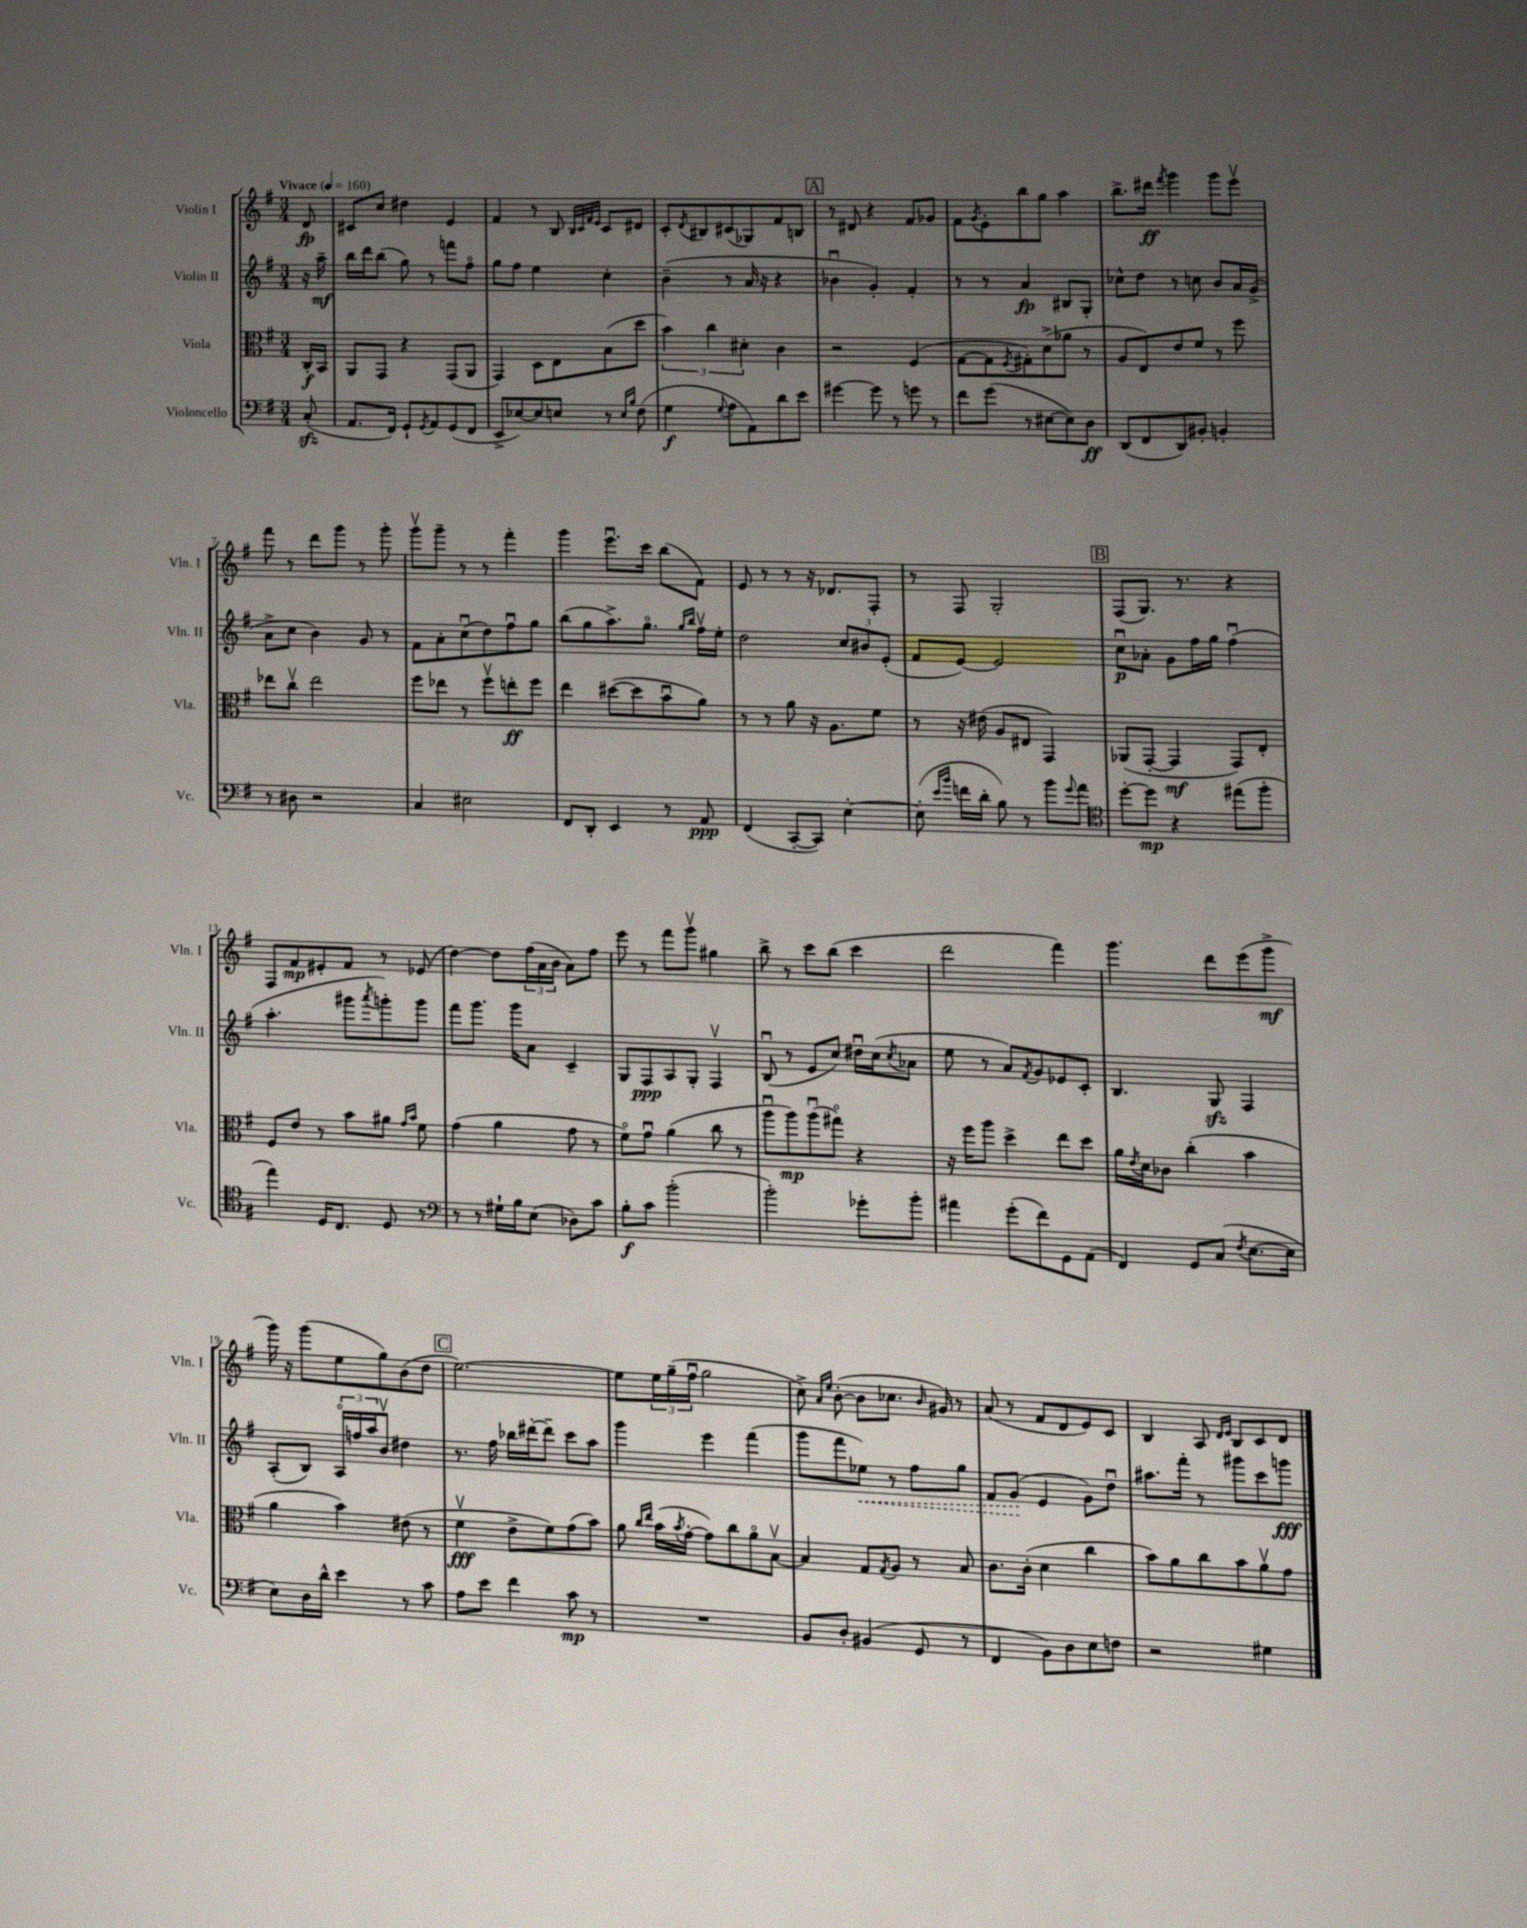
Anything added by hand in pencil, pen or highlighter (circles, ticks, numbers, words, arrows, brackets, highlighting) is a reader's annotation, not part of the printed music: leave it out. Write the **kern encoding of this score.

**kern	**dynam	**kern	**dynam	**kern	**dynam	**kern	**dynam
*part4	*part4	*part3	*part3	*part2	*part2	*part1	*part1
*staff4	*staff4	*staff3	*staff3	*staff2	*staff2	*staff1	*staff1
*I"Violoncello	*	*I"Viola	*	*I"Violin II	*	*I"Violin I	*
*I'Vc.	*	*I'Vla.	*	*I'Vln. II	*	*I'Vln. I	*
*clefF4	*	*clefC3	*	*clefG2	*	*clefG2	*
*k[f#]	*	*k[f#]	*	*k[f#]	*	*k[f#]	*
*M3/4	*	*M3/4	*	*M3/4	*	*M3/4	*
*MM160	*	*MM160	*	*MM160	*	*MM160	*
=	=	=	=	=	=	=	=
!	!	!	!	!	!	!LO:TX:a:B:t=Vivace	!
(8Czz'/	.	16C'/LL	f	16r	.	8d/	fp
.	.	16BB/JJ	.	16aa~\	mf	.	.
=1	=1	=1	=1	=1	=1	=1	=1
8.AA/L	.	8AA/L	.	16bb\LL	.	8c#X/L	.
.	.	.	.	16ddd\J	.	.	.
.	.	8GG/J	.	(8bb\J	.	8cc/J	.
16FF#/Jk)	.	.	.	.	.	.	.
8GG`/L	.	4r	.	8gg\)	.	4dd#X\	.
8qGG/	.	.	.	.	.	.	.
8AA/	.	.	.	8r	.	.	.
(8GG/	.	(8GG/L	.	8fffn\L	.	4e/	.
8FF#/J	.	8AA/J	.	8ff#\J	.	.	.
=2	=2	=2	=2	=2	=2	=2	=2
8EE^/L	.	4GG/)	.	8gg\L	.	4f#/	.
[8E-X/)	.	.	.	8ff#\J	.	.	.
8E-/]	.	8D\L	.	4ee\	.	8r	.
8En/J	.	8E\	.	.	.	8B/	.
.	.	.	.	.	.	32qqB/LLL	.
.	.	.	.	.	.	32qqc/	.
.	.	.	.	.	.	32qqf#/	.
.	.	.	.	.	.	32qqe/JJJ	.
8r	.	(8B\	.	4cc'\	.	8c/L	.
16qqE/LL	.	.	.	.	.	.	.
16qqB/JJ	.	.	.	.	.	.	.
(8F#\	.	8dd\J	.	.	.	8d#X/J	.
=3	=3	=3	=3	=3	=3	=3	=3
4G\	f	6b\)	.	(4b~\	.	8c'/L	.
.	.	.	.	.	.	8qd/	.
.	.	.	.	.	.	8B#X/	.
.	.	6cc\	.	.	.	.	.
8qqG/	.	.	.	.	.	.	.
8A\L	.	.	.	8r	.	(8c#X/	.
.	.	6d#X'\	.	.	.	.	.
8AA\)	.	.	.	16a/	.	8G-X/)	.
.	.	.	.	16r	.	.	.
8d\	.	4c\	.	4r	.	8f#/	.
8e\J	.	.	.	.	.	8Bn/J	.
!!LO:REH:place=s1:t=A
=4	=4	=4	=4	=4	=4	=4	=4
[4g#X\	.	2r	.	4b-Xu\	.	8r	.
.	.	.	.	.	.	8d#X/	.
8g#\]	.	.	.	4g'/)	.	4r	.
8r	.	.	.	.	.	.	.
8gn\	.	(4F#/	.	4f#'/	.	8f#/L	.
8r	.	.	.	.	.	8g-X/J	.
=5	=5	=5	=5	=5	=5	=5	=5
8f#\L	.	[8G\L	.	8r	.	8f#\L	.
.	.	.	.	.	.	8qg/	.
(8g\J	.	8G\]	.	8r	.	8e'\	.
.	.	8qF#/	.	.	.	.	.
8r	.	8G#X'\)	.	4a/	fp	8bb\	.
[8E#X\L	.	(8d^\	.	.	.	8gg\J	.
8E#\])	.	8a-X\J	.	8B#X/L	.	4aa\	.
8D\J	ff	8r	.	8G'/J	.	.	.
=6	=6	=6	=6	=6	=6	=6	=6
(8DD/L	.	8A/L	.	8cc-X^^\L	.	8.bb^\L	.
8FF#/	.	8E/)	.	8dd\J	.	.	.
.	.	.	.	.	.	16ddd#X\Jk	ff
.	.	.	.	.	.	8qfff#/	.
8DD/)	.	8e/	.	8r	.	4ggg\	.
8BB#X'/J	.	8f#/J	.	8ccn\	.	.	.
4BBn'/	.	8r	.	8b/L	.	8ggg\L	.
.	.	8ff#\	.	16a/L	.	8eeev\J	.
.	.	.	.	(16g^/JJ	.	.	.
!!LO:LB:g=z
=7	=7	=7	=7	=7	=7	=7	=7
8r	.	8ee-X\L	.	8a^\L	.	8fff#\	.
8D#X\	.	8ccv\J	.	8cc\J	.	8r	.
2r	.	2ee-\	.	4b\)	.	8ddd\L	.
.	.	.	.	.	.	8ggg\J	.
.	.	.	.	8g/	.	8r	.
.	.	.	.	8r	.	8ggg'\	.
=8	=8	=8	=8	=8	=8	=8	=8
4C/	.	8ff#\L	.	8f#\L	.	8gggv\L	.
.	.	8ee-X\J	.	8a'\	.	8ggg~\J	.
2E#X\	.	8r	.	(8ccu\	.	8r	.
.	.	8ff#v\L	.	8dd\)	.	8r	.
.	.	8een'\	ff	8ff#u\	.	4fff#'\	.
.	.	8ff#\J	.	8gg\J	.	.	.
=9	=9	=9	=9	=9	=9	=9	=9
8FF#/L	.	4ee\	.	(8bb\L	.	4ggg\	.
8DD'/J	.	.	.	8gg\	.	.	.
4EE/	.	([8dd#X\L	.	8.aa^\)	.	8.eeeu\L	.
.	.	8dd#\]	.	.	.	.	.
.	.	.	.	8.gg\J	.	16ccc\Jk	.
8r	.	8bu\	.	.	.	(8bb\L	.
.	.	.	.	16qqgg/LL	.	.	.
.	.	.	.	16qqbb/JJ	.	.	.
8AA/	ppp	8a\J)	.	16ff#v\LL	.	8f#\J)	.
.	.	.	.	16ee'\JJ	.	.	.
=10	=10	=10	=10	=10	=10	=10	=10
(4FF#/	.	8r	.	2dd\	.	8e/	.
.	.	8r	.	.	.	8r	.
[8CC'/L	.	8a\	.	.	.	8r	.
8CC/J])	.	16r	.	.	.	16r	.
.	.	8.A\L	.	.	.	8.d-X/L	.
[4E'\	.	.	.	12cc/L	.	.	.
.	.	.	.	12b#X/	.	.	.
.	.	8f#\J	.	.	.	8F#'/J	.
.	.	.	.	(12e'/J	.	.	.
=11	=11	=11	=11	=11	=11	=11	=11
(8E'\]	.	8r	.	8f#/L	.	8r	.
16qqe/LL	.	.	.	.	.	.	.
16qqb/JJ	.	.	.	.	.	.	.
16fn\LL	.	16r	.	[8e/J)	.	8F#/	.
16d'\JJ	.	(16e#X\	.	.	.	.	.
8B\)	.	8A/L	.	2e/]	.	2G'/	.
8r	.	8E#X/J	.	.	.	.	.
8b\L	.	4GG/)	.	.	.	.	.
8qqg/	.	.	.	.	.	.	.
8a\J	.	.	.	.	.	.	.
!!LO:REH:place=s1:t=B
=12	=12	=12	=12	=12	=12	=12	=12
*clefC4	*	*	*	*	*	*	*
[8dd'\L	.	(8AA-X/L	.	8ccu\L	p	(8F#/L	.
8dd\J]	mp	[8GG'/J	.	8a-X'\J	.	8.G/J)	.
4r	.	4GG/]	mf	8g\L	.	.	.
.	.	.	.	.	.	8.r	.
.	.	.	.	16ff#\L	.	.	.
.	.	.	.	16gg\JJ	.	.	.
(8ee#X\L	.	8GG/L)	.	(4ff#u\	.	4r	.
8ff#'\J	.	8E'/J	.	.	.	.	.
!!LO:LB:g=z
=13	=13	=13	=13	=13	=13	=13	=13
4ee\)	.	8F#/L	.	4.aa'\	.	8F#/L	.
.	.	8e/J	.	.	.	8f#/	mp
16D/KL	.	8r	.	.	.	8e#X'/	.
8.C/J	.	.	.	.	.	.	.
.	.	8b\L	.	8ggg#X\L	.	8f#/J	.
.	.	.	.	8qaaa/	.	.	.
8D/	.	8a#X\J	.	8gggn'\)	.	8r	.
.	.	16qqg/LL	.	.	.	.	.
.	.	16qqb/JJ	.	.	.	.	.
8r	.	8f#\	.	8ggg\J	.	(8e-X/	.
=14	=14	=14	=14	=14	=14	=14	=14
*clefF4	*	*	*	*	*	*	*
8r	.	(4g\	.	8fff#\L	.	[4dd\)	.
8r	.	.	.	8.ggg\J	.	.	.
16G#X`\LL	.	4a\	.	.	.	8dd\L]	.
16B\J	.	.	.	16ggg\KL	.	.	.
(8E\J	.	.	.	8a\J	.	(24ff#\L	.
.	.	.	.	.	.	24a\	.
.	.	.	.	.	.	24b\JJ	.
8D-X\L)	.	8g\	.	4c~/	.	8a\L)	.
8c\J	.	8r	.	.	.	8ff#\J	.
=15	=15	=15	=15	=15	=15	=15	=15
8B'\L	f	8f#\L)	.	8G/L	.	8eee\	.
8c\J	.	8gu\J	.	8F#/	ppp	8r	.
(2b'\	.	(4a\	.	8A/	.	8fff#\L	.
.	.	.	.	8G'/J	.	8gggv\J	.
.	.	8cc\	.	4F#v/	.	4gg#X\	.
.	.	8r	.	.	.	.	.
=16	=16	=16	=16	=16	=16	=16	=16
2b'\)	.	8aau\L	.	(8Bu/	.	8bb^\	.
.	.	8aa\)	mp	8r	.	8r	.
.	.	(8aau\	.	8e/L	.	8ccc\L	.
.	.	8gg#X\J)	.	8cc/J)	.	(8bb\J	.
8g-X'\L	.	4r	.	16dd#Xu\LL	.	4ccc\	.
.	.	.	.	(16cc\J	.	.	.
.	.	.	.	8qcc/	.	.	.
8b'\J	.	.	.	8a-X\J	.	.	.
=17	=17	=17	=17	=17	=17	=17	=17
4a#X\	.	16r	.	8ee\	.	2ddd\	.
.	.	16ff#\KL	.	.	.	.	.
.	.	8aa\J	.	8r	.	.	.
(8g'\L	.	4dd^\	.	8a/L)	.	.	.
.	.	.	.	8qf#/	.	.	.
8f#\)	.	.	.	8g/	.	.	.
8GG\	.	8ee\L	.	8e-X/	.	4fff#\)	.
(8AA\J	.	8dd\J	.	8c'/J	.	.	.
=18	=18	=18	=18	=18	=18	=18	=18
4FF#/)	.	16a\LL	.	4.B/	.	4.ggg\	.
.	.	8qe/	.	.	.	.	.
.	.	16d\J	.	.	.	.	.
.	.	8c-X\J	.	.	.	.	.
8GG/L	.	(4cc'\	.	.	.	.	.
(8C/J	.	.	.	8Gzz/	.	8ddd\L	.
8qF#/	.	.	.	.	.	.	.
[8.E\L	.	4b\	.	4F#/	.	(8eee\	.
.	.	.	.	.	.	8ggg^\J	mf
16E\Jk]	.	.	.	.	.	.	.
!!LO:LB:g=z
=19	=19	=19	=19	=19	=19	=19	=19
8E\L)	.	4a\	.	(8A'/L	.	16ggg\)	.
.	.	.	.	.	.	16r	.
16D\L	.	.	.	8B/J)	.	(8ggg\L	.
16d^^\JJ	.	.	.	.	.	.	.
4e\	.	4b\)	.	24A/LL	.	8ee\	.
.	.	.	.	24ffn/	.	.	.
.	.	.	.	24aa/J	.	.	.
.	.	.	.	8bv/J	.	8gg\)	.
8r	.	(8e#X\	.	4dd#X\	.	(8b\	.
8c\	.	8r	.	.	.	8dd\J	.
!!LO:REH:place=s1:t=C
=20	=20	=20	=20	=20	=20	=20	=20
8A\L	.	4f#v\	fff	8.r	.	[2.ee\)	.
8e\J	.	.	.	.	.	.	.
.	.	.	.	16ff#\	.	.	.
4f#\	.	8e^\L	.	16bb-X\LL	.	.	.
.	.	.	.	[16ddd#X'\J	.	.	.
.	.	8f#\)	.	8ddd#~\J]	.	.	.
8c\	mp	(8g\	.	8ccc\L	.	.	.
8r	.	8b\J)	.	8aa\J	.	.	.
=21	=21	=21	=21	=21	=21	=21	=21
2.r	.	8a\	.	4ggg\	.	8ee\L]	.
.	.	16qqcc/LL	.	.	.	.	.
.	.	16qqee/JJ	.	.	.	.	.
.	.	(16b\LL	.	.	.	24ee\L	.
.	.	.	.	.	.	(24gg~\	.
.	.	8qb/	.	.	.	.	.
.	.	[16g'\JJ	.	.	.	.	.
.	.	.	.	.	.	24ff#u\JJ	.
.	.	8g\L])	.	4eee\	.	2gg\	.
.	.	8cc\	.	.	.	.	.
.	.	8a\	.	(4fff#\	.	.	.
.	.	[8Bv\J	.	.	.	.	.
=22	=22	=22	=22	=22	=22	=22	=22
8BB/L	.	4B/]	.	8ggg\L	.	8cc^\)	.
.	.	.	.	.	.	16qqa/LL	.
.	.	.	.	.	.	16qqee/JJ	.
8D'/J	.	.	.	8fff#\	.	([8b'\	.
!	!	!	!	!	!LO:HP:b	!	!
(4BB#X/	.	8G/L	.	8ee-X\J)	<	8b\L]	.
.	.	8qG/	.	.	.	.	.
.	.	8A/J	.	8r	.	8.cc-X\J	.
8GG/	.	8r	.	8ff#\L	.	.	.
.	.	.	.	.	.	16qqb/	.
.	.	.	.	.	.	16g#X/)	.
8r	.	8B/	.	8gg\J	.	8r	.
=23	=23	=23	=23	=23	=23	=23	=23
4FF#/	.	8.c\L	.	8f#/L	.	(8a/	.
.	.	.	.	(8g/J	.	8r	.
.	.	(16c'\Jk	.	.	.	.	.
8BB\L)	.	4d\	.	4e/	[	8f#/L	.
8D\	.	.	.	.	.	8d/	.
8E\	.	4cc\	.	8g\L)	.	8e/)	.
8Fn\J	.	.	.	8ddu\J	.	8c/J	.
=24	=24	=24	=24	=24	=24	=24	=24
2r	.	8b\L)	.	8.aa#X\L	.	4B/	.
.	.	8a\	.	.	.	.	.
.	.	.	.	16fff#'\Jk	.	.	.
.	.	8cc\	.	8r	.	8A/	.
.	.	.	.	.	.	16qqd/LL	.
.	.	.	.	.	.	16qqe/JJ	.
.	.	8b\	.	8ggg#X\L	.	8B/L	.
4G#X\	.	8av\	.	8ccc\	.	8c/	.
.	.	8g\J	.	8gggn\J	fff	8d/J	.
==	==	==	==	==	==	==	==
*-	*-	*-	*-	*-	*-	*-	*-
